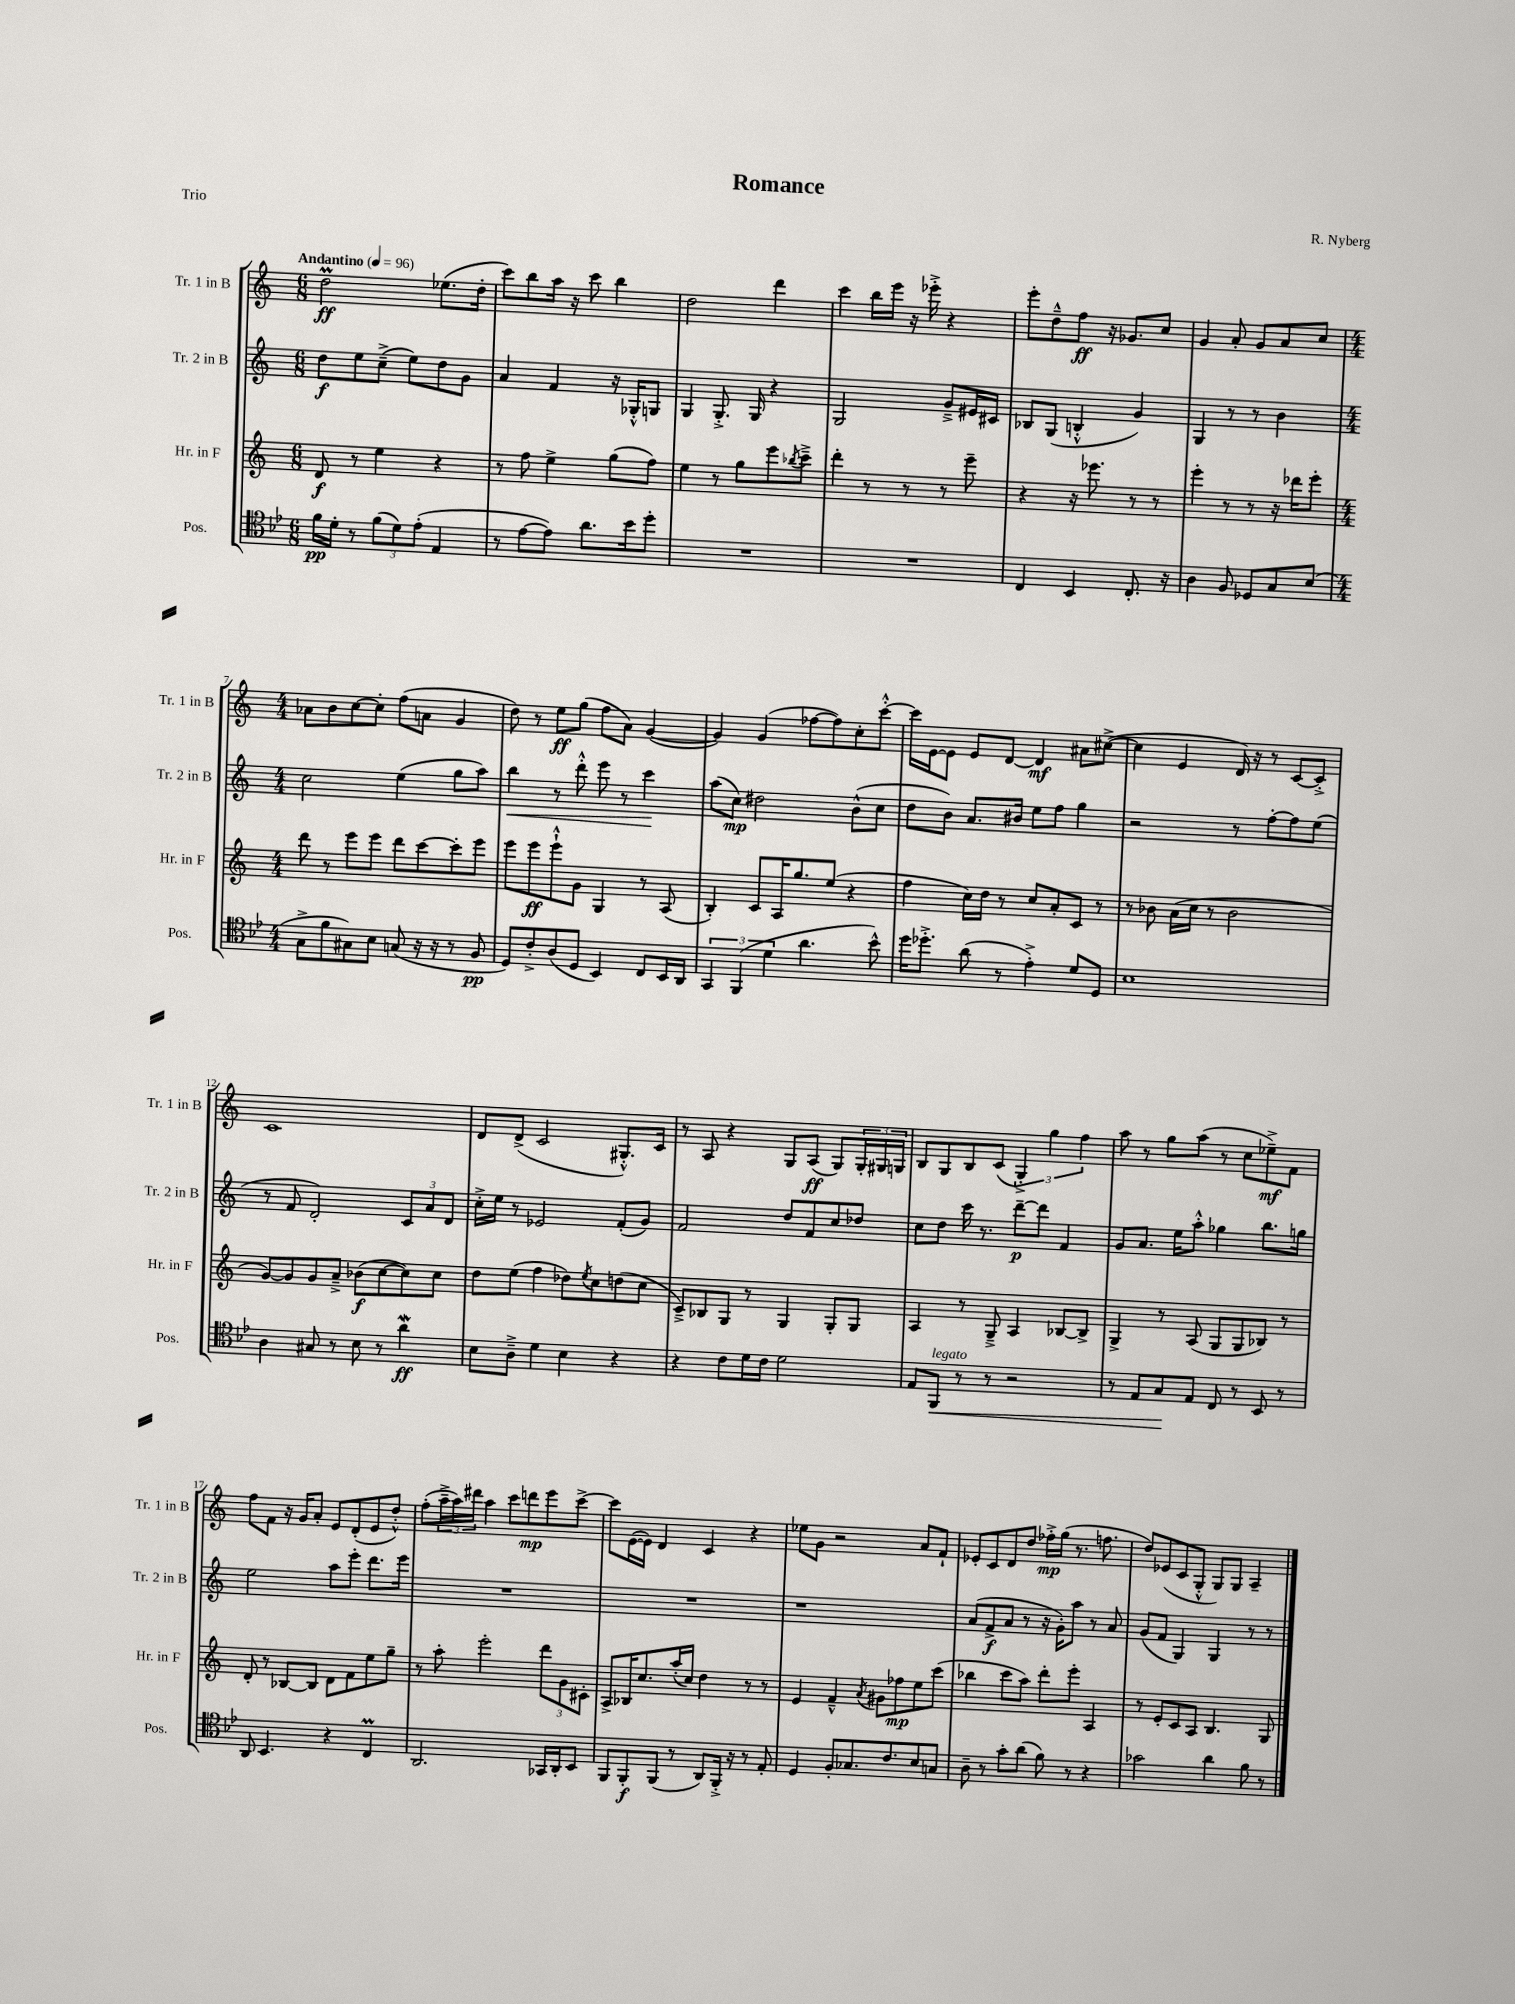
\header { title = "Romance" composer = "R. Nyberg" piece = "Trio" }
<<
\new StaffGroup <<
\new Staff = "s0" \with { instrumentName = "Tr. 1 in B" shortInstrumentName = "Tr. 1 in B" } {
    \clef treble \key c \major \numericTimeSignature \time 6/8 \tempo "Andantino" 4 = 96
    d''2\prall\ff ees''8.( d''16-. |
    c'''8) b''8 a''16 r16 c'''8 b''4 |
    d''2 d'''4 |
    c'''4 b''16 e'''16 r16 ees'''16-.-> r4 |
    e'''8-. d''8---^ f''8\ff r16 ges'8. c''8 |
    g'4 a'8-. g'8 a'8 c''8 |
    \numericTimeSignature \time 4/4 aes'8 b'8 c''8~ c''8-. f''8( a'8 g'4 |
    d''8) r8 e''8\ff g''8( f''8 a'8) g'4~( |
    g'4) g'4( fes''8~ fes''8) c''8-. c'''8~-.-^ |
    c'''16 e'16~ e'8 e'8 d'8~ d'4\mf ais'8 cis''8~->( |
    cis''4 e'4 d'16) r16 r8 c'8~ c'8-.-> |
    c'1 |
    d'8 d'8->( c'2 gis8.-.-^) c'16 |
    r8 a8 r4 g8 a8\ff( g8) \tuplet 3/2 { g16-. gis16 g16 } |
    b8 g8 b8 c'8( \tuplet 3/2 { g4-.->) g''4 f''4 } |
    a''8 r8 g''8 a''8( r8 c''8 ees''8--->\mf) f'8 |
    f''8 f'8 r16 g'16 a'8-. e'8 d'8-.( e'8 d''8-.-^) |
    f''8-.( \tuplet 3/2 { a''16---> a''16) dis'''16 } a''4 c'''8 d'''8\mp e'''8 c'''8~-> |
    c'''8 e'16~( e'16) d'4 c'4 r4 |
    ees''8 g'8 r2 a'8 f'8-! |
    ees'8-. c'8 d'8 d''8 fes''16-.->\mp g''16( r8. f''8. |
    d''8) ees'8( c'8 g8-.-^ g8) g8 a4-- \bar "|." |
}
\new Staff = "s1" \with { instrumentName = "Tr. 2 in B" shortInstrumentName = "Tr. 2 in B" } {
    \clef treble \key c \major \numericTimeSignature \time 6/8
    d''8\f e''8 c''8--->( e''8) d''8 g'8 |
    a'4 f'4 r16 ges16-.-^ g8 |
    g4 g8.-.-> g16 r4 |
    g2 g'8---> eis'16 cis'16 |
    bes8 g8( b4-.-^ g'4) |
    g4 r8 r8 b'4 |
    \numericTimeSignature \time 4/4 c''2 e''4( g''8 a''8) |
    b''4\< r8 d'''8-.-^ e'''8 r8 c'''4\! |
    a''8( c''8\mp) dis''2 b'8-^( c''8 |
    d''8 b'8) a'8. bis'16 e''8 f''8 g''4 |
    r2 r8 f''8~-. f''8 e''8( |
    r8 f'8 d'2-.) \tuplet 3/2 { c'8 a'8 d'8 } |
    c''16-.-> e''16 r8 ees'2 f'8-.( g'8) |
    f'2 d''8 f'8 c''8 des''8 |
    c''8 d''8 c'''16 r8. d'''8~--\p d'''8 f'4 |
    g'8 a'8. e''16 a''8-.-^ ges''4 b''8. g''16 |
    e''2 a''8 e'''8-. d'''8. e'''16 |
    R1 |
    R1 |
    r1 |
    a'8( f'8->\f a'8 r8 r16 g'16-.) a''8 r8 a'8 |
    g'8( f'8 g4) g4 r8 r8 \bar "|." |
}
\new Staff = "s2" \with { instrumentName = "Hr. in F" shortInstrumentName = "Hr. in F" } {
    \clef treble \key c \major \numericTimeSignature \time 6/8
    d'8\f r8 e''4 r4 |
    r8 f''8 e''4-> g''8( f''8) |
    e''4 r8 g''8 e'''8 \acciaccatura { bes''8 } c'''8---> |
    d'''4-. r8 r8 r8 e'''8-- |
    r4 r16 ees'''8. r8 r8 |
    e'''4-. r8 r8 r16 des'''16 e'''8-. |
    \numericTimeSignature \time 4/4 d'''8 r8 e'''8 e'''8 d'''8 c'''8~ c'''8-. e'''8 |
    e'''8 e'''8\ff e'''8-!-^ g'8 g4 r8 a8( |
    b4-.) c'8 a16 g''8. e''8( r4 |
    f''4 c''16) d''16 r8 c''8 a'8-. c'8 r8 |
    r8 bes'8 a'16( c''16 r8 bes'2 |
    g'8~) g'8 g'8 a'8---> bes'8\f( c''8~ c''8) c''8 |
    d''8 e''8( f''4 des''8) \acciaccatura { e''8 } c''8 d''8( c''8 |
    c'8--->) bes8 g8 r8 g4 g8-. g8 |
    a4 r8 g8---> a4 bes8~ bes8-> |
    g4-> r8 a8( g8 g8 bes8) r8 |
    d'8-. r8 bes8~ bes8 d'8 f'8 e''8 g''8-- |
    r8 a''8-. e'''2-. \tuplet 3/2 { d'''8 g'8 cis'8-. } |
    a8-> bes16 c''8. a''16-.( c''16) d''4 r8 r8 |
    e'4 f'4---^ \acciaccatura { a'8 } gis'8 fes''8\mp e''8 c'''8( |
    bes''4 c'''8 a''8) d'''8-. e'''8-. a4 |
    r8 e'8-. c'8 a8 b4. g8 \bar "|." |
}
\new Staff = "s3" \with { instrumentName = "Pos." shortInstrumentName = "Pos." } {
    \clef tenor \key bes \major \numericTimeSignature \time 6/8
    f'16\pp d'16-. r8 \tuplet 3/2 { f'8( d'8) ees'8-.( } ees4 |
    r8 ees'8~ ees'8) a'8. bes'16 d''8-. |
    R2. |
    R2. |
    c4 bes,4 c8.-. r16 |
    a4 f8 des8 g8 bes8( |
    \numericTimeSignature \time 4/4 g8-> f'8 gis8) bes8 g8( r16 r16 r8 f8\pp |
    d8) c'8-.-> a8( d8 bes,4) c8 bes,16 a,16 |
    \tuplet 3/2 { g,4 f,4( d'4 } a'4. bes'8-^) |
    d''16 des''8.-.-> a'8( r8 ees'4-.->) d'8 d8 |
    bes1 |
    a4 gis8 r8 bes8 r8 a'4\mordent\ff |
    bes8 a8---> d'4 bes4 r4 |
    r4 c'8 d'16 c'16 d'2 |
    ees8 f,8\<^\markup { \italic "legato" } r8 r8 r2 |
    r8 ees8 g8\! ees8 c8 r8 bes,8 r8 |
    a,8 bes,4. r4 c4\prall |
    a,2. ges,16 a,16-. bes,8 |
    f,8 f,8-.\f f,8( r8 a,8) f,16-.-> r16 r8 ees8-. |
    d4 f8-. ges8. c'8. bes8 g8 |
    a8-- r8 g'8-. a'8( f'8) r8 r4 |
    ges'2 a'4 f'8 r8 \bar "|." |
}
>>
>>
